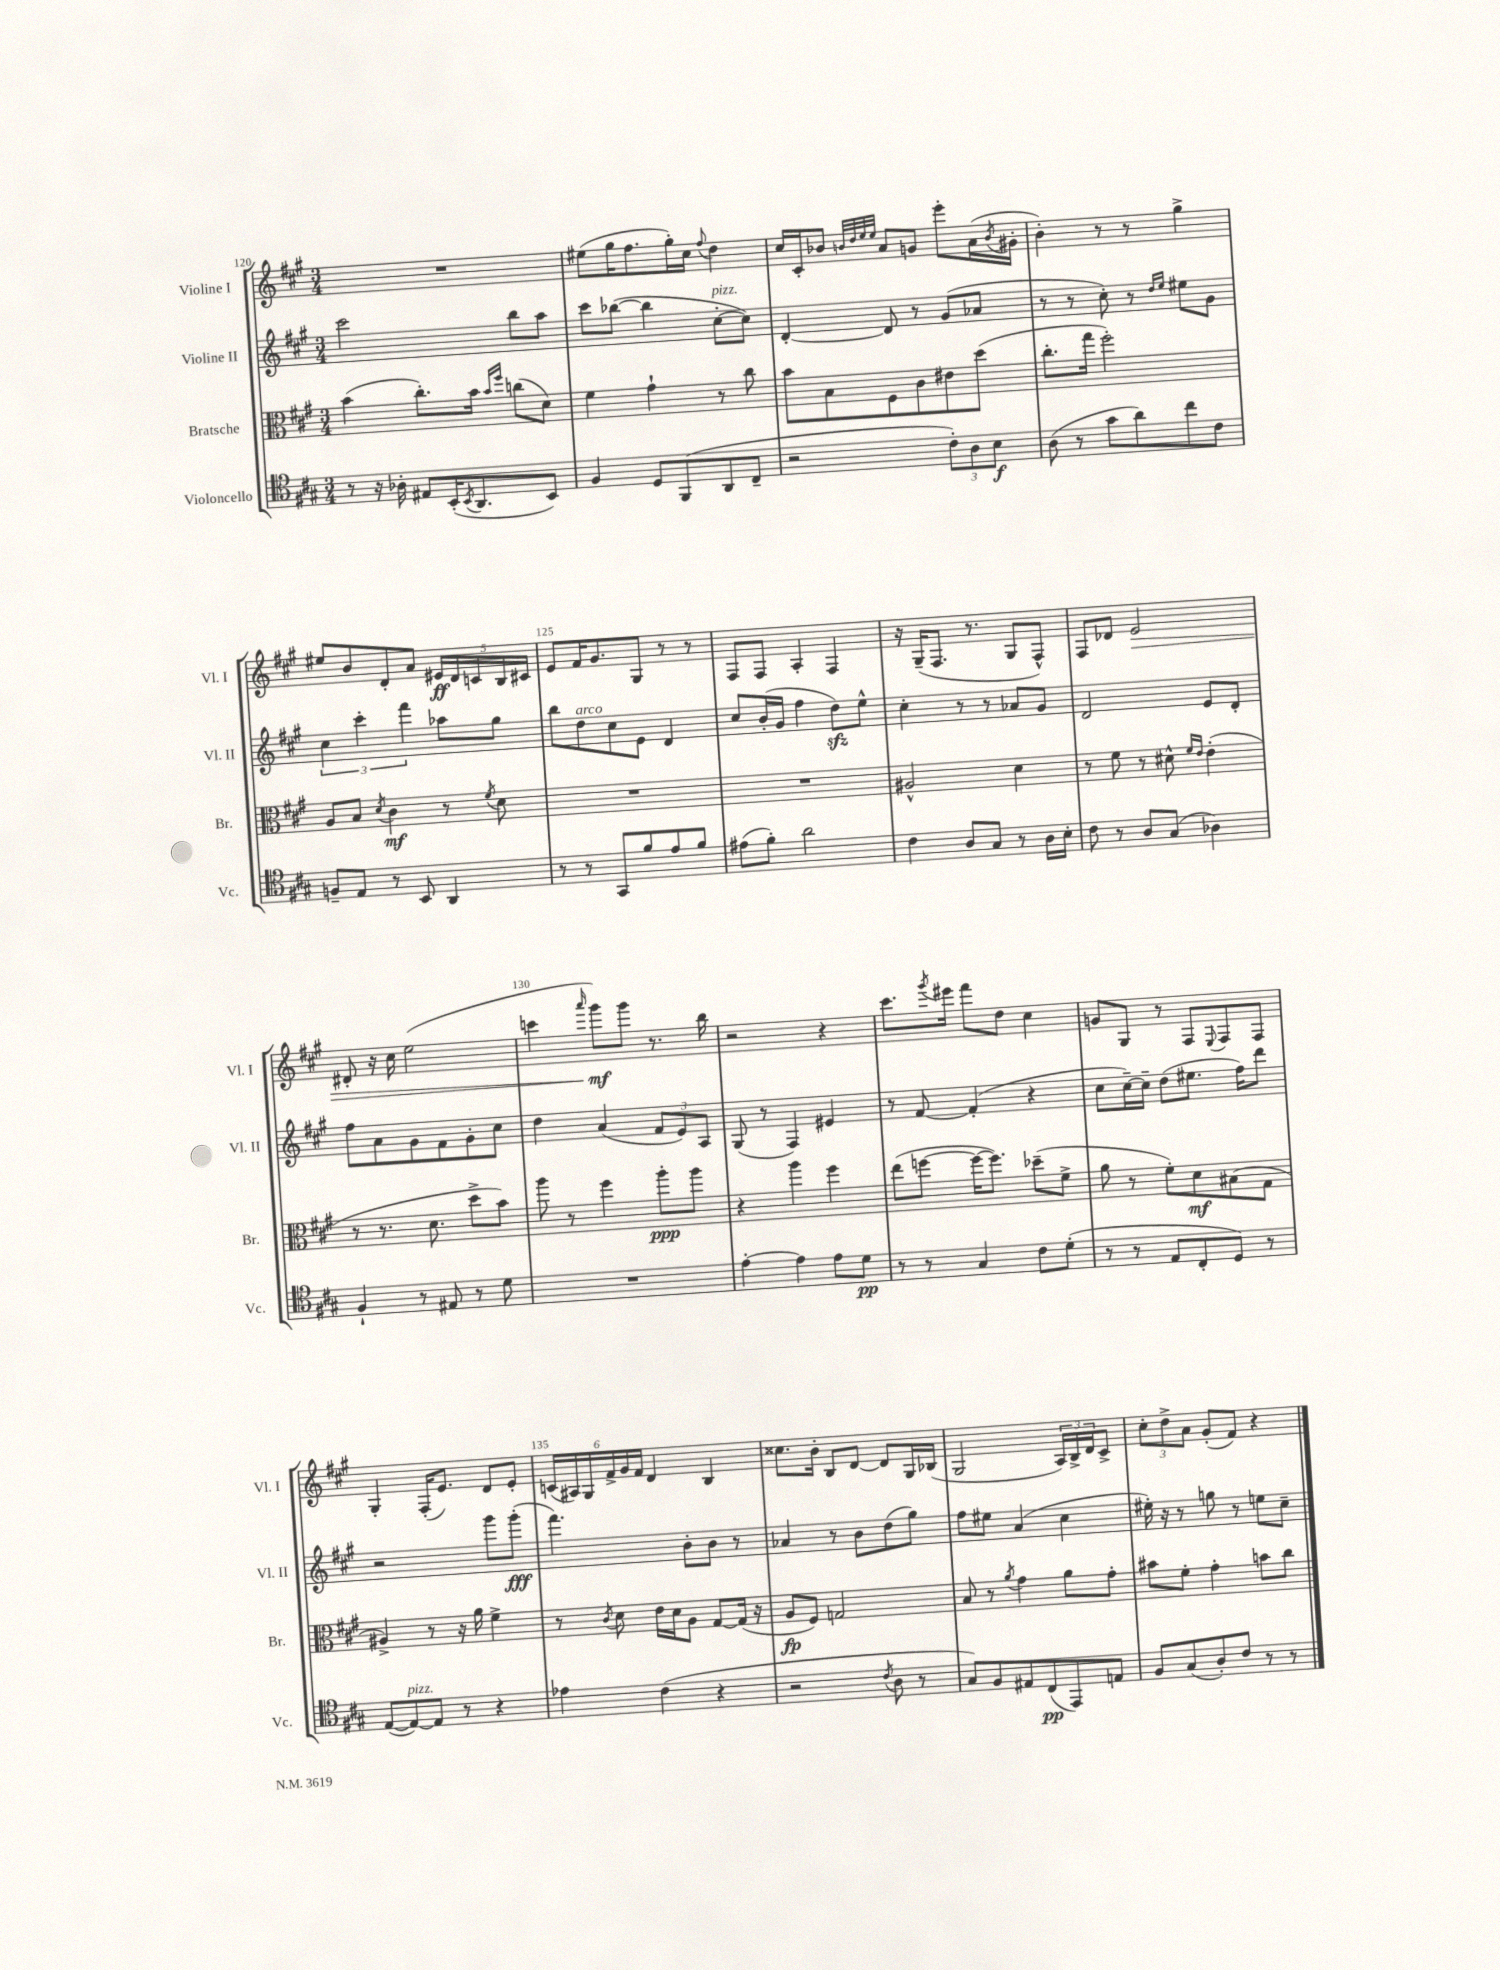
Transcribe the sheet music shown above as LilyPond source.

<<
\new StaffGroup <<
\new Staff = "s0" \with { instrumentName = "Violine I" shortInstrumentName = "Vl. I" } {
    \clef treble \key a \major \numericTimeSignature \time 3/4
    R2. |
    eis''8( gis''16 fis''8. gis''16-.) cis''16 \appoggiatura { fis''8 } d''4 |
    cis''16 cis'16-. bes'8 \grace { b'32 d''32 e''32 e''32 } a'8 g'8 e'''8-. a'16( \acciaccatura { b'8 } gis'16-. |
    b'4-.) r8 r8 gis''4-> |
    eis''8 b'8 d'8-. a'8 \tuplet 5/4 { eis'16\ff d'16 c'16 b16 cis'16 } |
    e'8 fis'16 gis'8. gis8 r8 r8 |
    fis8 fis8 a4-. fis4 |
    r16 gis16--( fis8. r8. gis8 fis8-^) |
    fis8 des'8 e'2\> |
    dis'8-. r16 cis''16 e''2( |
    c'''4 \grace { a'''16 } gis'''8\mf\!) gis'''8 r8. b''16 |
    r2 r4 |
    cis'''8. \acciaccatura { gis'''8 } eis'''16 fis'''8 d''8 cis''4 |
    g'8 gis8 r8 fis8 \appoggiatura { e8 } fis8 fis8 |
    gis4-. fis16-.( e'8.) d'8 e'8-. |
    \tuplet 6/4 { c'16( ais16) gis16 fis'16-> gis'16 fis'16 } d'4 b4 |
    cisis''8. b'16-. b8 d'8~ d'8 gis16 bes16( |
    gis2 \tuplet 3/2 { a16) b16-> d'16 } cis'8-> |
    \tuplet 3/2 { cis''8-. d''8-> a'8 } gis'8-.( fis'8) r4 \bar "|." |
}
\new Staff = "s1" \with { instrumentName = "Violine II" shortInstrumentName = "Vl. II" } {
    \clef treble \key a \major \numericTimeSignature \time 3/4
    cis'''2 b''8 a''8 |
    cis'''8 bes''8~( bes''4 cis''8~-.^\markup { \italic "pizz." } cis''8) |
    d'4~-. d'8 r8 gis'8( aes'8 |
    r8 r8 cis''8-.) r8 \grace { d''16 e''16 } eis''8 gis'8 |
    \tuplet 3/2 { cis''4 cis'''4-. fis'''4 } aes''8 gis''8 |
    b''8 d''8^\markup { \italic "arco" } cis''8 e'8 d'4 |
    cis''8 b'16-.( gis'16 fis''4 d''8\sfz) e''8-^ |
    cis''4-. r8 r8 aes'8 gis'8 |
    d'2 e'8 d'8-. |
    fis''8 a'8 gis'8 fis'8 gis'8-. cis''8 |
    d''4 a'4( \tuplet 3/2 { fis'8 e'8) a8 } |
    gis8( r8 fis4) eis'4 |
    r8 fis'8~ fis'4-.( r4 |
    cis''8 cis''16~--) cis''16-- d''8( eis''8. fis''16) d'''8 |
    r2 gis'''8 gis'''8-.\fff( |
    fis'''4.) b'8-. b'8 r8 |
    aes'4 r8 b'8 d''8( gis''8) |
    fis''8 eis''8 a'4( cis''4 |
    eis''16-.) r16 r8 g''8 r8 e''8 cis''8-- \bar "|." |
}
\new Staff = "s2" \with { instrumentName = "Bratsche" shortInstrumentName = "Br." } {
    \clef alto \key a \major \numericTimeSignature \time 3/4
    b'4( cis''8.-.) b'16 \grace { b'16 fis''16 } c''8( d'8) |
    fis'4 gis'4-! r8 cis''8 |
    b'8 b8 fis8 cis'8 eis'8 d''8( |
    cis''8.-. gis''16 fis''2-.) |
    a8 b8 \acciaccatura { d'8 } cis'4\mf r8 \acciaccatura { fis'8 } d'8 |
    R2. |
    R2. |
    ais2-^ d'4 |
    r8 fis'8 r8 dis'8-^ \grace { fis'16 e'16 } e'4-.( |
    r8 r8. d'8. d''8-> b'8) |
    a''8 r8 fis''4 a''8-.\ppp a''8 |
    r4 a''4 fis''4 |
    e''8( f''8~ f''16~ f''8.) des''8--( fis'8-> |
    a'8 r8 fis'8-.) d'8\mf bis8( gis8 |
    ais4->) r8 r16 a'16 fis'4-> |
    r8 \acciaccatura { cis'8 } d'8 e'16 d'16 a8 gis8~ gis16( r16 |
    a8\fp fis8) g2 |
    b8 r8 \acciaccatura { a'8 } gis'4 a'8 gis'8-. |
    bis'8 fis'8-. gis'4-. b'8 cis''8 \bar "|." |
}
\new Staff = "s3" \with { instrumentName = "Violoncello" shortInstrumentName = "Vc." } {
    \clef tenor \key a \major \numericTimeSignature \time 3/4
    r8 r16 aes16-. eis8 b,16-.( \acciaccatura { b,8 } a,8. b,8) |
    fis4 d8 fis,8( a,8 cis8-- |
    r2 \tuplet 3/2 { cis'8-.) a8 b8\f } |
    a8( r8 gis'8 a'8) cis''8 cis'8 |
    f8-- e8 r8 b,8 a,4 |
    r8 r8 gis,8 fis'8 e'8 fis'8 |
    eis'8( fis'8-.) a'2 |
    cis'4 a8 gis8 r8 a16 b16-. |
    cis'8 r8 a8 gis8( aes4) |
    fis4-! r8 eis8 r8 d'8 |
    R2. |
    e'4~-. e'4 e'8 d'8\pp |
    r8 r8 gis4 cis'8 d'8-.( |
    r8 r8 e8 cis8-. d8) r8 |
    e8~( e8~^\markup { \italic "pizz." }) e8 r8 r4 |
    ees'4 cis'4( r4 |
    r2 \acciaccatura { cis'8 } a8 r8 |
    gis8) fis8 eis8 cis8\pp( e,8) e8 |
    fis8 gis8( a8-.) cis'8 r8 r8 \bar "|." |
}
>>
>>
\layout { \context { \Score currentBarNumber = #120 \override BarNumber.break-visibility = ##(#f #t #t) barNumberVisibility = #(every-nth-bar-number-visible 5) } }
